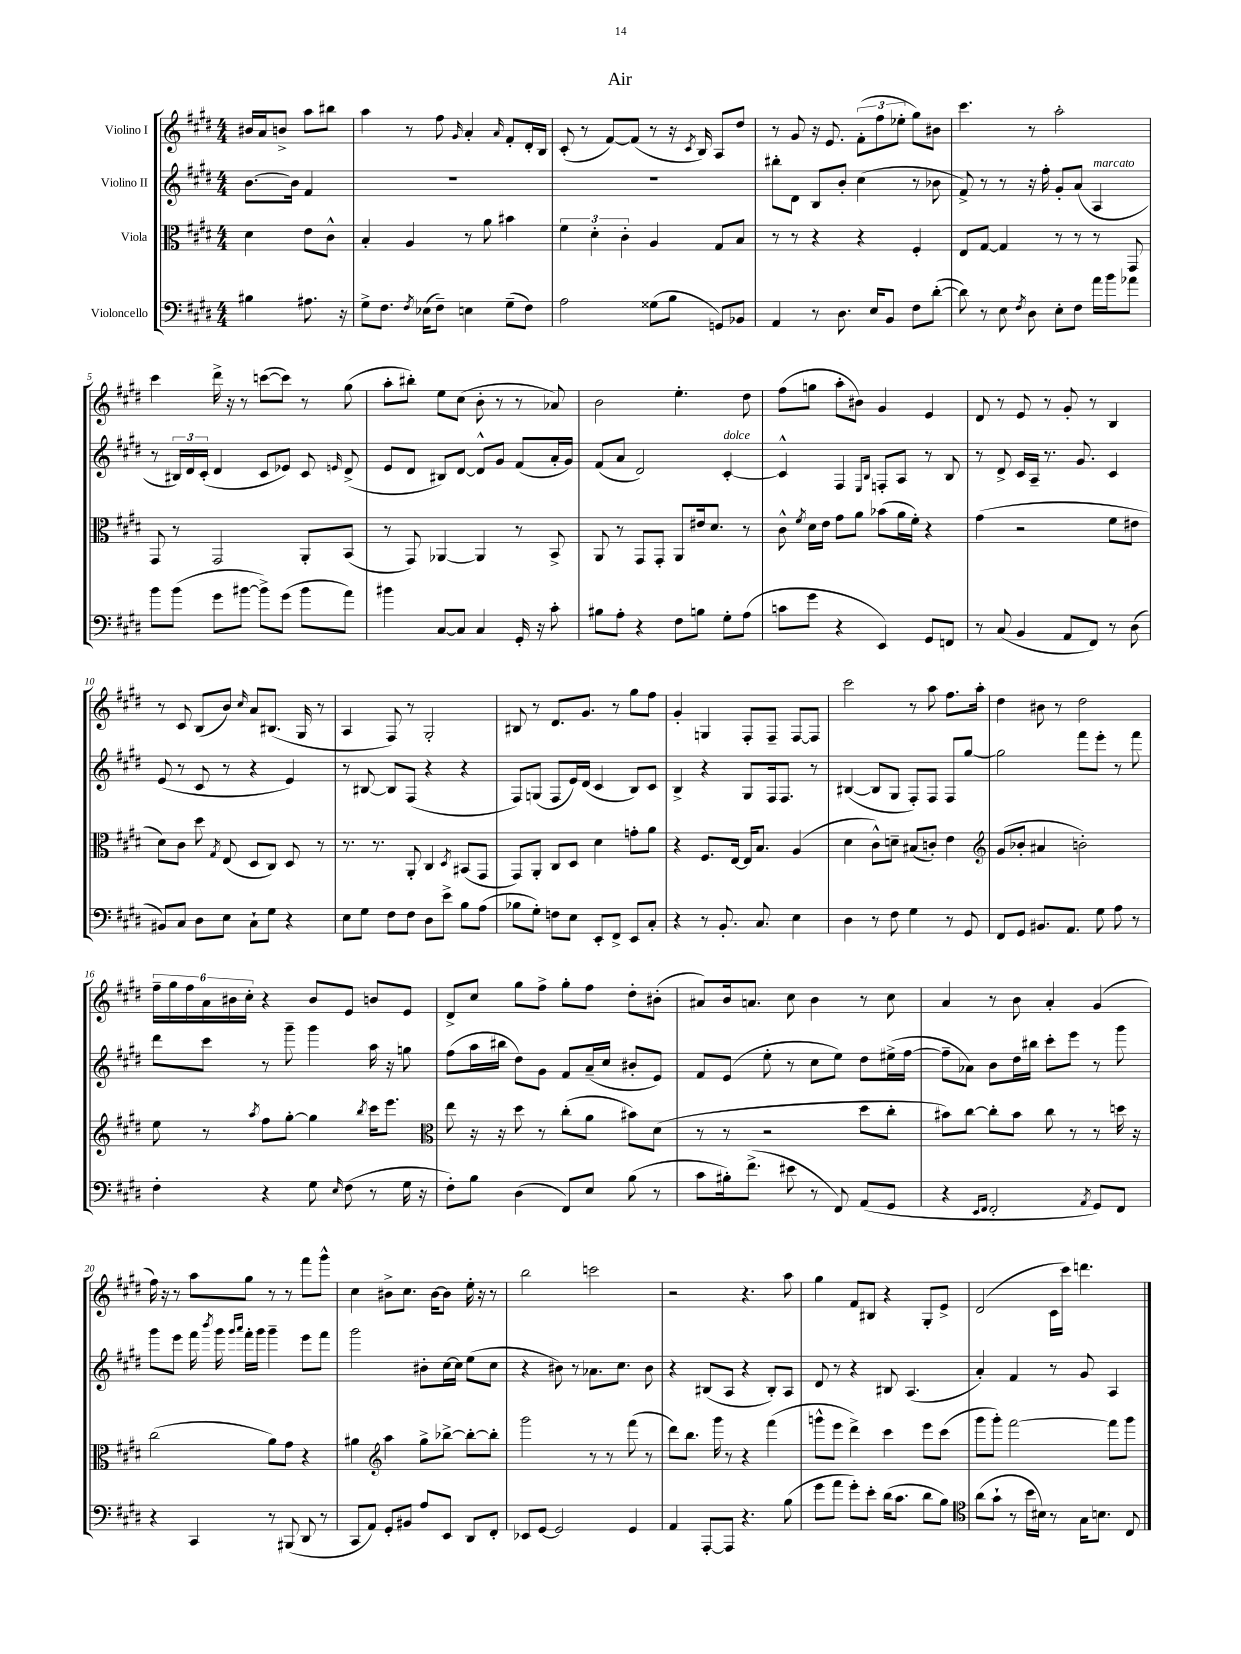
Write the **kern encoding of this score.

**kern	**kern	**kern	**kern
*part4	*part3	*part2	*part1
*staff4	*staff3	*staff2	*staff1
*I"Violoncello	*I"Viola	*I"Violino II	*I"Violino I
*clefF4	*clefC3	*clefG2	*clefG2
*k[f#c#g#d#]	*k[f#c#g#d#]	*k[f#c#g#d#]	*k[f#c#g#d#]
*M4/4	*M4/4	*M4/4	*M4/4
=	=	=	=
4B#X\	4d#\	[8.b\L	16b#X/LL
.	.	.	16a/J
.	.	.	8bn^/J
.	.	16b\Jk]	.
8.A#X\	8e\L	4f#/	8aa\L
.	8c#^^\J	.	8bb#X\J
16r	.	.	.
=1	=1	=1	=1
8G#^\L	4B'/	1r	4aa\
8.F#\J	.	.	.
.	4A/	.	8r
8qF#/	.	.	.
(16E-X\KL	.	.	.
8F#~\J)	.	.	8ff#\
.	.	.	16qqg#/
4En\	8r	.	4a'/
.	8a\	.	.
.	.	.	16qqa/
(8G#~\L	4b#X\	.	8f#'/L
8F#\J)	.	.	16d#'/L
.	.	.	16B/JJ
=2	=2	=2	=2
2A\	6f#\	1r	(8c#'/
.	.	.	8r
.	6d#'\	.	.
.	.	.	[8f#/L)
.	6c#'\	.	.
.	.	.	(8f#/J]
(8G##X\L	4A/	.	8r
8B\J	.	.	16r
.	.	.	8qc#/
.	.	.	16B/)
8GGn/L)	8G#/L	.	8A/L
8BB-X/J	8B/J	.	8dd#/J
=3	=3	=3	=3
4AA/	8r	8bb#X'\L	8r
.	8r	8d#\J	8g#/
8r	4r	8B/L	16r
.	.	.	8.e/
8.D#\	.	8b'/J	.
.	4r	(4cc#\	(12f#'\L
16E/KL	.	.	.
.	.	.	12ff#\
8BB/J	.	.	.
.	.	.	12ee-X'\J
8F#\L	4F#'/	8r	8gg#\L)
([8d#'\J	.	8b-X\	8b#X\J
=4	=4	=4	=4
8d#\])	8E/L	8f#^/)	4.ccc#\
8r	[8G#/J	8r	.
8E\	4G#/]	8r	.
8qF#/	.	.	.
8D#\	.	16r	8r
.	.	16ff#'\	.
8E'\L	8r	8g#'/L	2aa'\
8F#\J	8r	(8a/J	.
!	!	!LO:TX:a:i:t=marcato	!
16a\LL	8r	4A/	.
16b\J	.	.	.
8a-X\J	8GG#/	.	.
!!LO:LB:g=z
=5	=5	=5	=5
8b\L	8GG#/	8r	4ccc#\
(8b\J	8r	24B#X/LL)	.
.	.	24d#/	.
.	.	(24c#'/JJ	.
8g#\L	2GG#/	4d#/	16ddd#^\
.	.	.	16r
[8b#X\J	.	.	8r
8b#^\L])	.	8c#/L	([8cccn\L
(8g#\J	.	8e-X/J)	8ccc\J])
8b#\L	8AA'/L	8c#/	8r
.	.	16qqen/	.
8a\J)	(8BB/J	(8d#^/	(8gg#\
=6	=6	=6	=6
4b#X\	8r	8e/L	8aa'\L
.	8GG#/)	8d#/J	8bb#X'\J)
[8C#/L	[4AA-X/	8B#X/L)	8ee\L
8C#/J]	.	[8d#/J	(8cc#\J
4C#/	4AA-/]	8d#^^/L]	8b'\
.	.	8g#/J	8r
16GG#'/	8r	(8f#/L	8r
16r	.	.	.
8c#'\	8BB^/	16a'/L	8a-X/)
.	.	16g#/JJ)	.
=7	=7	=7	=7
8B#X\L	8AA/	(8f#/L	2b\
8A'\J	8r	8a/J	.
4r	8GG#/L	2d#/)	.
.	8GG#'/J	.	.
8F#\L	8AA/L	.	4.ee'\
8Bn\J	16e#X/k	.	.
.	8.d#/J	.	.
!	!	!LO:TX:a:i:t=dolce	!
8G#'\L	.	[4c#'/	.
(8A\J	8r	.	8dd#\
=8	=8	=8	=8
8cn\L	8c#^^\	4c#^^/]	(8ff#\L
.	8qf#/	.	.
8g#\J	16d#\LL	.	8ggn\J
.	16e\JJ	.	.
4r	8g#\L	4F#/	8aa'\L
.	8a\J	.	8b#X\J)
.	.	16qqE/LL	.
.	.	16qqB/JJ	.
4EE/)	(8b-X\L	8Fn'/L	4g#/
.	16a\L	8A/J	.
.	16f#'\JJ)	.	.
8GG#/L	4r	8r	4e/
8FFn/J	.	8B/	.
=9	=9	=9	=9
8r	(4g#\	8r	8d#/
(8C#/	.	8d#^/	8r
4BB/	2r	16c#/LL	8e/
.	.	16A~/JJ	.
.	.	8.r	8r
8AA/L	.	.	8g#'/
.	.	8.g#/	.
8FF#/J)	.	.	8r
8r	8f#\L	4c#/	4B/
(8D#\	8e#X\J	.	.
!!LO:LB:g=z
=10	=10	=10	=10
8BB#X/L)	8d#\L)	(8e/	8r
8C#/J	8c#\J	8r	8c#/
8D#\L	8dd#\	8c#/	(8B/L
.	8qG#/	.	.
8E\J	(8E/	8r	8b/J)
.	.	.	16qqcc#/
8C#`\L	8D#/L	4r	8a/L
8G#\J	8C#/J)	.	(8.B#X/J
4r	8D#/	4e/)	.
.	.	.	16G#/
.	8r	.	8r
=11	=11	=11	=11
8E\L	8.r	8r	4A/
8G#\J	.	[8B#X/	.
.	8.r	.	.
8F#\L	.	8B#/L]	8F#/)
8F#\J	8AA'/	(8F#/J	8r
8D#\L	4C#/	4r	2G#'/
8e^\J	.	.	.
.	8qD#/	.	.
8B\L	(8BB#X/L	4r	.
(8A\J	8GG#/J	.	.
=12	=12	=12	=12
8B-X\L	8GG#/L)	8F#/L)	8B#X/
8G#'\J)	8AA'/J	(8Gn/J	8r
8Fn\L	8C#/L	8F#/L	8.d#/L
8E\J	8D#/J	16e/L)	.
.	.	(16d#/JJ	8.g#/J
8EE'/L	4d#\	4c#/	.
8FF#^/J	.	.	8r
8EE/L	8gn'\L	8B/L)	8gg#\L
8C#'/J	8a\J	8c#/J	8ff#\J
=13	=13	=13	=13
4r	4r	4B^/	4g#'/
8r	8.F#/L	4r	4Gn/
8.BB'/	.	.	.
.	[16E/Jk	.	.
.	16E/KL]	8G#/L	8F#'/L
8.C#/	8.B/J	.	.
.	.	16F#/k	8F#~/J
.	.	8.F#/J	.
4E\	(4A/	.	[8F#/L
.	.	8r	8F#/J]
=14	=14	=14	=14
4D#\	4d#\	([4B#X/	2ccc#\
8r	8c#^^\L)	8B#/L]	.
8F#\	8dn~\J	8G#/J	.
4G#\	(8B#X/L	8F#'/L)	8r
.	8cn'/J)	8F#/J	8aa\
8r	4e\	8F#/L	8.ff#\L
8GG#/	.	[8gg#/J	.
.	.	.	16aa'\Jk
=15	=15	=15	=15
*	*clefG2	*	*
8FF#/L	(8g#/L	2gg#\]	4dd#\
8GG#/J	8b-X'/J	.	.
8.BB#X/L	4a#X/	.	8b#X\
.	.	.	8r
8.AA/J	.	.	.
.	2bn'\)	8fff#\L	2dd#\
8G#\	.	8eee'\J	.
8A\	.	8r	.
8r	.	8fff#\	.
!!LO:LB:g=z
=16	=16	=16	=16
4F#'\	8ee\	8ddd#\L	24ff#~\LL
.	.	.	24gg#\
.	.	.	24ff#\
.	8r	8ccc#\J	24a\
.	.	.	24b#X\
.	.	.	24cc#'\JJ
.	8qaa/	.	.
4r	8ff#\L	8r	4r
.	[8gg#'\J	8ggg#~\	.
8G#\	4gg#\]	4ggg#\	8b#/L
16qqE/	.	.	.
(8F#\	.	.	8e/J
.	8qbb/	.	.
8r	16ccc#\KL	16aa\	8bn/L
.	8.eee\J	16r	.
16G#\	.	8ggn\	8e/J
16r	.	.	.
=17	=17	=17	=17
*	*clefC3	*	*
8F#'\L)	8ee\	(8ff#\L	8d#^/L
8B\J	16r	16aa\L	8cc#/J
.	16r	16bb#X\JJ	.
(4D#\	8dd#\	8dd#\L)	8gg#\L
.	8r	8g#\J	8ff#^\J
8FF#/L)	(8cc#'\L	8f#/L	8gg#'\L
8E/J	8a\J	(16a~/L	8ff#\J
.	.	16cc#/JJ	.
(8B\	8b#X\L)	8b#X'/L	8dd#'\L
8r	(8d#\J	8e/J)	(8b#X'\J
=18	=18	=18	=18
8c#\L	8r	8f#/L	8a#X/L)
16B#X'\k)	8r	(8e/J	16b/k
(8.f#^\J	.	.	8.an/J
.	2r	8ee'\	.
8e#X\	.	8r	8cc#\
8r	.	8cc#\L	4b\
8FF#/)	.	8ee\J)	.
(8AA/L	8dd#\L	8dd#\L	8r
8GG#/J	8cc#'\J	(16ee#X^\L	8cc#\
.	.	[16ff#\JJ	.
=19	=19	=19	=19
4r	8b#X\L)	8ff#~\L]	4a/
.	[8cc#\J	8a-X\J)	.
16qqEE/LL	.	.	.
16qqFF#/JJ	.	.	.
2FF#'/	8cc#'\L]	8b\L	8r
.	8b#\J	16dd#\L	8b\
.	.	16bb#X\JJ	.
.	8cc#\	8ccc#'\L	4a'/
.	8r	8eee\J	.
8qAA/	.	.	.
8GG#/L)	8r	8r	(4g#/
8FF#/J	16ddn\	8ggg#\	.
.	16r	.	.
!!LO:LB:g=z
=20	=20	=20	=20
4r	(2cc#\	8ggg#\L	16ff#\)
.	.	.	16r
.	.	8eee\J	8r
4CC#/	.	16fff#\	8aa\L
.	.	8qbbb/	.
.	.	16ggg#\	.
.	.	16qqggg#/LL	.
.	.	16qqaaa/JJ	.
.	.	16fff#'\LL	8gg#\J
.	.	16ggg#\JJ	.
8r	8a\L)	4ggg#~\	8r
(8BBB#X/	8g#\J	.	8r
8DD#/	4r	8eee\L	8fff#\L
8r	.	8fff#\J	8ggg#^^\J
=21	=21	=21	=21
8CC#/L	4a#X\	2ggg#\	4cc#\
8AA/J)	.	.	.
*	*clefG2	*	*
8GG#'/L	4aa\	.	8b#X^\L
8BB#X/J	.	.	8.cc#\J
8A/L	8gg#^\L	8b#X'\L	.
.	.	.	[16b#\KL
8EE/J	[8bb-X^\J	[16cc#\L	8b#\J]
.	.	16cc#\JJ]	.
8DD#/L	8bb-'\L_	(8ee\L	16ee'\
.	.	.	16r
8FF#'/J	8bb-'\J]	8cc#\J	8r
=22	=22	=22	=22
8EE-X/L	2ggg#\	4r	2bb\
[8GG#/J	.	.	.
2GG#/]	.	8b#X\)	.
.	.	8r	.
.	8r	8.a-X\L	2cccn\
.	8r	.	.
.	.	8.cc#\J	.
4GG#/	(8fff#\	.	.
.	8r	8b#\	.
=23	=23	=23	=23
4AA/	8ddd#\L)	4r	2r
.	8.bb\J	.	.
[8AAA'/L	.	(8B#X/L	.
.	16ggg#\	.	.
8AAA/J]	8r	8A/J	.
4.r	4r	4r	4.r
.	(4fff#\	8B#'/L)	.
(8B\	.	8A/J	8aa\
=24	=24	=24	=24
8g#\L	8gggn^^\L	8d#/	4gg#\
8a\J	8eee\J	8r	.
8g#'\L)	4ddd#^\)	4r	8f#/L
8e'\J	.	.	8B#X/J
(16d#\KL	4ccc#\	8B#X/	4r
8.c#\J	.	.	.
.	.	(4.A/	.
8d#\L	8eee\L	.	8G#'/L
8B\J)	(8ccc#\J	.	8e^/J
=25	=25	=25	=25
*clefC4	*	*	*
(8a\L	8ggg#\L	4a'/)	(2d#/
8g#`\J	8ggg#'\J)	.	.
8r	[2fff#\	4f#/	.
16b\LL	.	.	.
16B#X\JJ)	.	.	.
8r	.	8r	16c#\LL
.	.	.	16ccc#\JJ)
16G#\KL	.	8g#/	4.dddn\
8.Bn\J	.	.	.
.	8fff#\L]	4A/	.
8C#/	8ggg#\J	.	.
==	==	==	==
*-	*-	*-	*-
